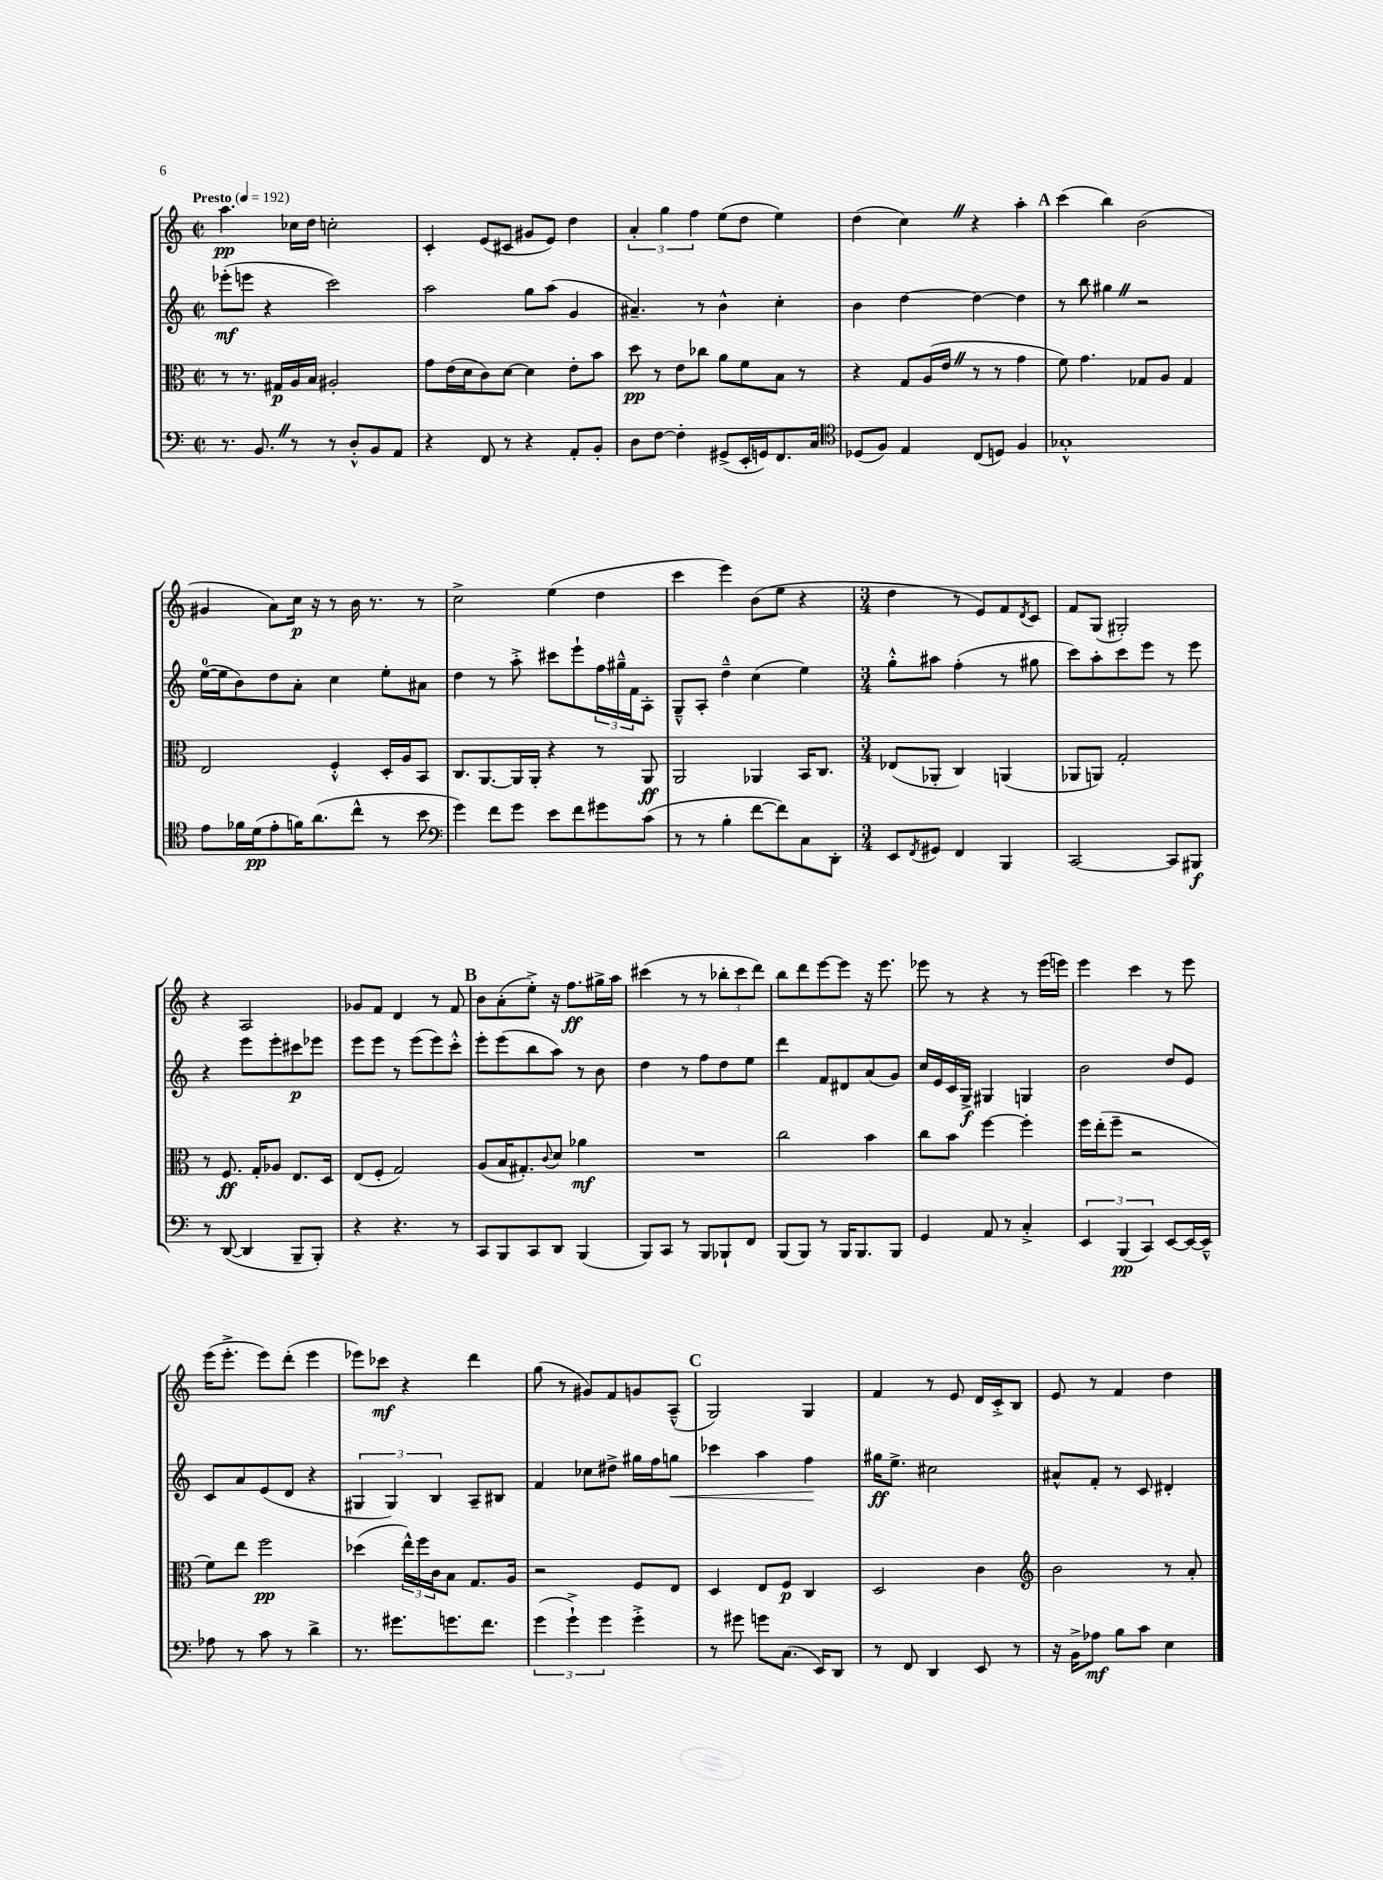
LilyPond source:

<<
\new StaffGroup <<
\new Staff = "s0" {
    \clef treble \key c \major \defaultTimeSignature \time 2/2 \tempo "Presto" 4 = 192
    a''4.\pp ces''16 d''16 c''2-. |
    c'4-. e'8( cis'8 gis'8 e'8) d''4 |
    \tuplet 3/2 { a'4-. g''4 f''4 } e''8( d''8 e''4) |
    d''4( c''4) \once \override BreathingSign.text = \markup { \musicglyph "scripts.caesura.straight" } \breathe r4 a''4-. |
    \mark \markup { \bold "A" } c'''4( b''4) b'2( |
    gis'4 a'8) c''16\p r16 r8 b'16 r8. r8 |
    c''2-> e''4( d''4 |
    c'''4 e'''4) b'8( e''8 r4 |
    \numericTimeSignature \time 3/4 d''4 r8 e'8) f'8 \acciaccatura { d'8 } c'8 |
    f'8 g8( gis2-.) |
    r4 a2 |
    ges'8 f'8 d'4 r8 f'8 |
    \mark \markup { \bold "B" } b'8 a'8-.( e''8-.->) r16 f''8.\ff gis''16-> a''16 |
    cis'''4( r8 r8 \tuplet 3/2 { bes''8-. cis'''8 d'''8) } |
    b''8 d'''8 e'''8~ e'''8 r16 e'''8. |
    ees'''8 r8 r4 r8 ees'''16( e'''16) |
    e'''4 c'''4 r8 e'''8 |
    e'''16( e'''8.-.-> e'''8) d'''8-.( e'''4 |
    ees'''8) ces'''8\mf r4 d'''4 |
    g''8( r8 gis'8) f'8 g'8 a8---^( |
    \mark \markup { \bold "C" } g2) g4 |
    f'4 r8 e'8 d'16 c'16-.-> b8 |
    e'8 r8 f'4 d''4 \bar "|." |
}
\new Staff = "s1" {
    \clef treble \key c \major \defaultTimeSignature \time 2/2
    ees'''8-.\mf( e'''8 r4 c'''2) |
    a''2 g''8 a''8( g'4 |
    ais'4.--) r8 b'4-^ c''4-. |
    b'4 d''4~ d''4~ d''4 |
    \mark \markup { \bold "A" } r8 b''8 gis''4 \once \override BreathingSign.text = \markup { \musicglyph "scripts.caesura.straight" } \breathe r2 |
    e''16-0~( e''16 b'8) d''8 a'8-. c''4 e''8-. ais'8 |
    d''4 r8 a''8-.-> cis'''8 e'''8-! \tuplet 3/2 { f''16 gis''16---^ f'16 } a8-. |
    g8---^ a8-. d''4---^ c''4( e''4) |
    \numericTimeSignature \time 3/4 g''8-.-^ ais''8 f''4-.( r8 gis''8 |
    c'''8) a''8-. c'''8 e'''8 r8 e'''8 |
    r4 e'''8 e'''8-. cis'''8\p ees'''8 |
    e'''8 e'''8 r8 e'''8( e'''8) c'''8-.-^ |
    \mark \markup { \bold "B" } e'''8-. e'''8( b''8 a''8) r8 b'8 |
    d''4 r8 f''8 d''8 e''8 |
    d'''4 f'8 dis'8 a'8( g'8) |
    c''16 e'16 c'16 g16->\f gis4 g4 |
    b'2 d''8 e'8 |
    c'8 a'8 e'8( d'8 r4 |
    \tuplet 3/2 { gis4 gis4) b4 } a8-- bis8 |
    f'4 ces''8 dis''8-> gis''16 f''16 g''8\< |
    \mark \markup { \bold "C" } ces'''4 a''4 f''4\! |
    gis''16\ff e''8.-> cis''2 |
    ais'8-^ f'8-. r8 c'8 dis'4-. \bar "|." |
}
\new Staff = "s2" {
    \clef alto \key c \major \defaultTimeSignature \time 2/2
    r8 r8. gis16\p a16 b16 ais2-. |
    g'8 e'16( d'16 c'8) d'8~ d'4 e'8-. b'8 |
    d''8\pp r8 e'8 ces''8 a'8 f'8 b8 r8 |
    r4 g8 a16( e'16 \once \override BreathingSign.text = \markup { \musicglyph "scripts.caesura.straight" } \breathe r8 r8 g'4 |
    \mark \markup { \bold "A" } f'8) g'4. ges8 a8 ges4 |
    e2 f4-.-^ d16-. a16 b,8 |
    c8. a,8.~ a,16 a,16-. r4 r8 a,8\ff |
    a,2 aes,4 b,16 c8. |
    \numericTimeSignature \time 3/4 ees8( aes,8-. c4) a,4( |
    aes,8 a,8) g2-. |
    r8 f8.\ff g16-. aes8 e8. d16 |
    e8( f8-. g2) |
    \mark \markup { \bold "B" } a8( b16 gis8.-.) \appoggiatura { c'8 } d'8 aes'4\mf |
    R2. |
    c''2 b'4 |
    c''8 b'8 f''4~ f''4-. |
    f''16 e''16-.( f''8-- r2 |
    f'8) e''8 f''2\pp |
    des''4( \tuplet 3/2 { e''16-^) f''16 c'16 } b8 g8. a16 |
    r2 f8 e8 |
    \mark \markup { \bold "C" } d4 e8 f8\p c4 |
    d2 c'4 |
    \clef treble b'2 r8 a'8-. \bar "|." |
}
\new Staff = "s3" {
    \clef bass \key c \major \defaultTimeSignature \time 2/2
    r8. b,8. \once \override BreathingSign.text = \markup { \musicglyph "scripts.caesura.straight" } \breathe r8 r8 d8-.-^ b,8 a,8 |
    r4 f,8 r8 r4 a,8-. b,8-. |
    d8 f8~ f4-. gis,8->( e,16-. g,16) f,8. c16 |
    \clef tenor des8( f8) e4 c8( d8) f4 |
    \mark \markup { \bold "A" } ges1-.-^ |
    e'8 fes'16 d'16\pp( e'8-. f'16) a'8.( c''8-^ r8 b'8 |
    \clef bass g'4) f'8 g'8 e'8 f'8 gis'8 c'8( |
    r8 r8 b4-. f'8~ f'8) c8 d,8-. |
    \numericTimeSignature \time 3/4 e,8 \acciaccatura { f,8 } gis,8 f,4 b,,4 |
    c,2~ c,8 bis,,8\f |
    r8 d,8~( d,4 b,,8-- b,,8-.) |
    r4 r4. r8 |
    \mark \markup { \bold "B" } c,8 b,,8 c,8 d,8 b,,4( |
    b,,8) c,8 r8 b,,8 bes,,8-! f,8 |
    b,,8( b,,8) r8 b,,16 b,,8. b,,8 |
    g,4 a,8 r8 c4-.-> |
    \tuplet 3/2 { e,4 b,,4\pp( c,4) } e,8~ e,16~ e,16---^ |
    aes8 r8 c'8 r8 d'4-> |
    r8. gis'8. g'8. f'8. |
    \tuplet 3/2 { g'4( g'4-!->) g'4 } g'4-.-> |
    \mark \markup { \bold "C" } r8 gis'8 g'8 c8.( e,16) d,8 |
    r8 f,8 d,4 e,8 r8 |
    r16 b,16-> aes8\mf b8 c'8 e4 \bar "|." |
}
>>
>>
\layout { \context { \Score \remove "Bar_number_engraver" } }
